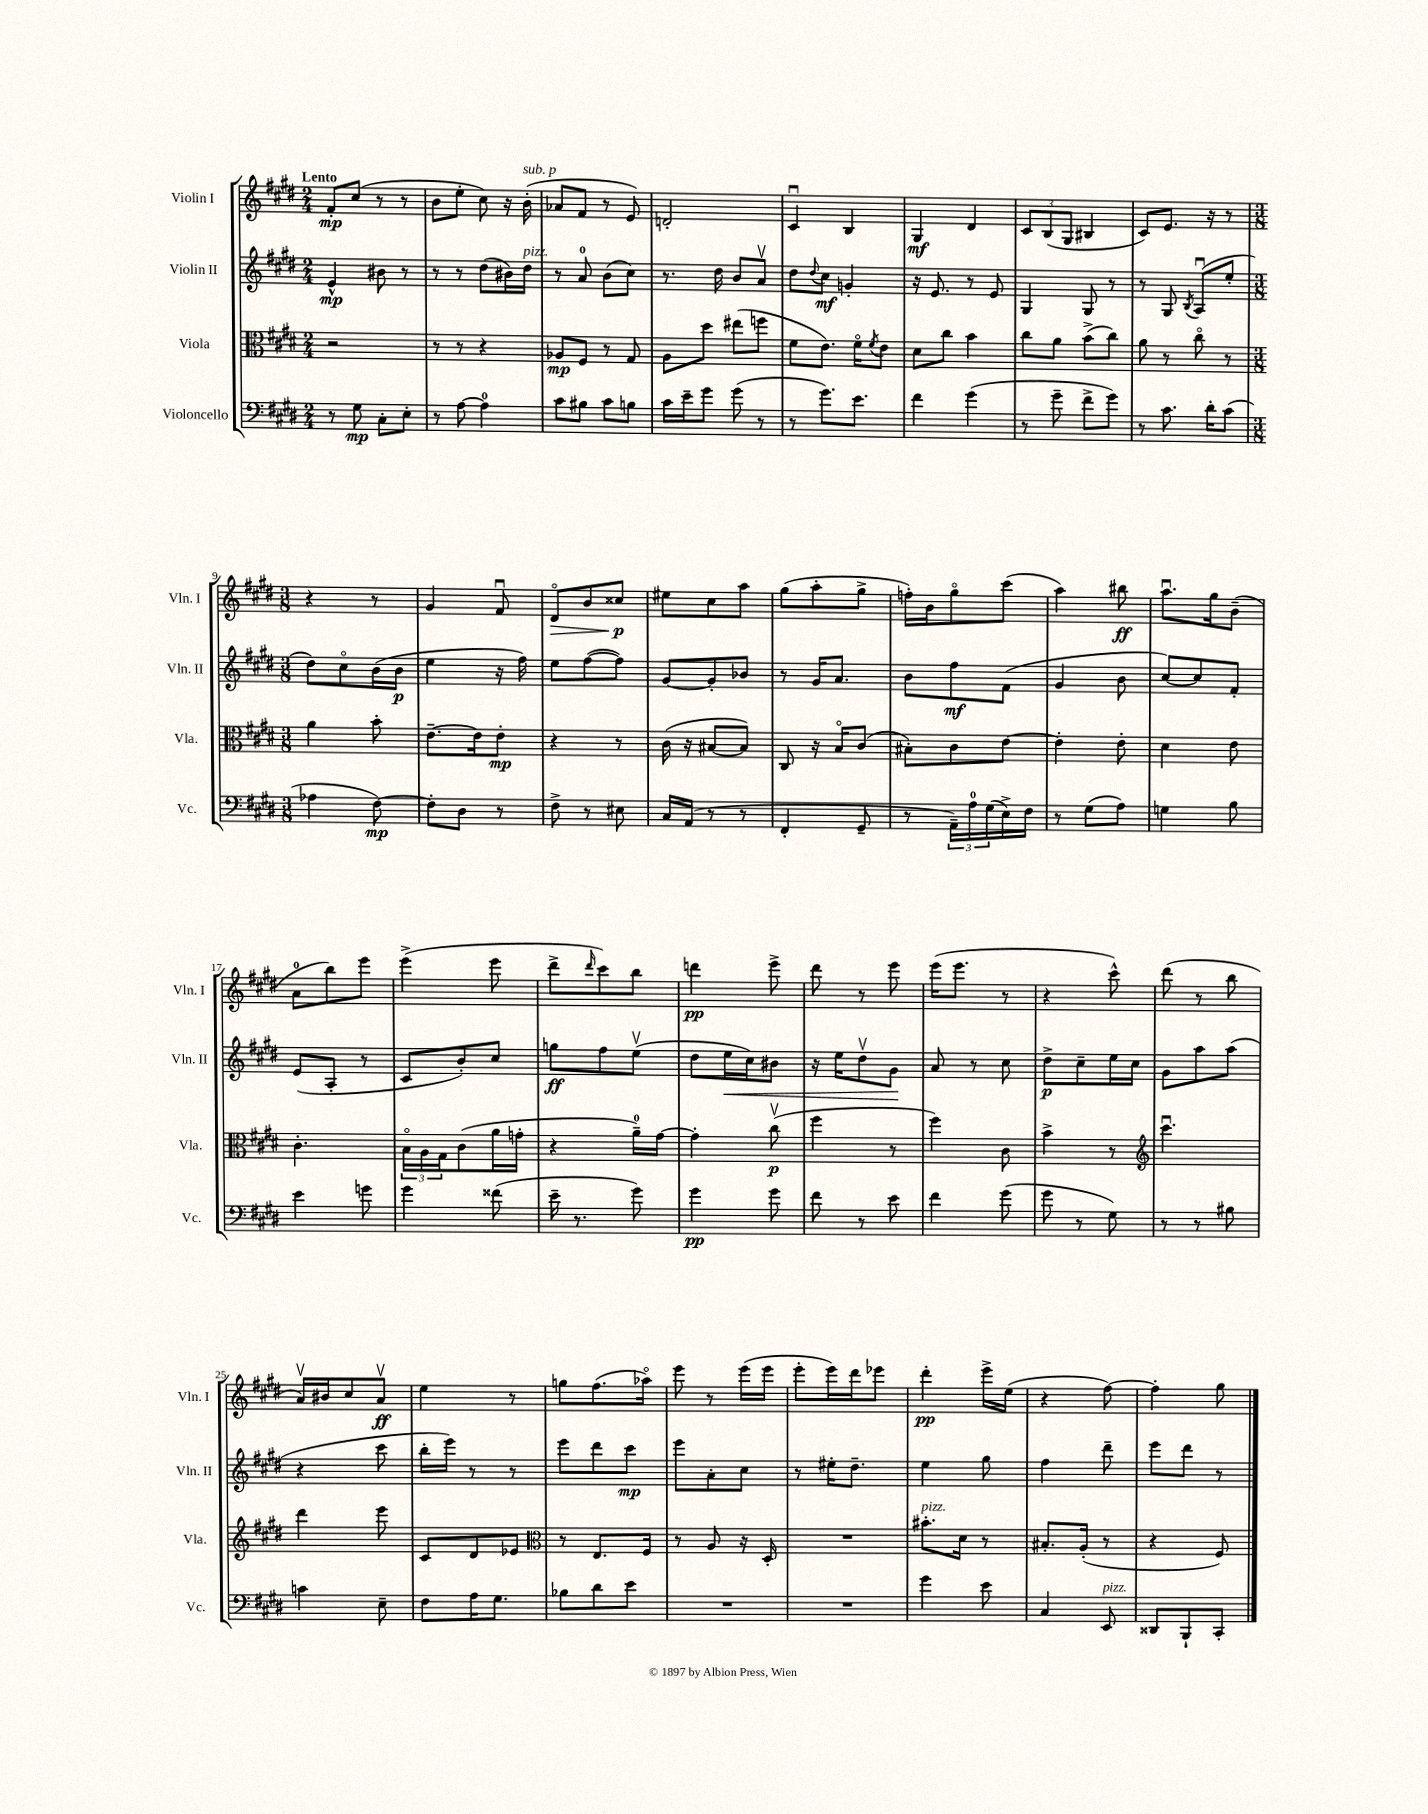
<<
\new StaffGroup <<
\new Staff = "s0" \with { instrumentName = "Violin I" shortInstrumentName = "Vln. I" } {
    \clef treble \key e \major \numericTimeSignature \time 2/4 \tempo "Lento"
    fis'8-.\mp cis''8( r8 r8 |
    b'8 e''8-. cis''8) r16 b'16-.^\markup { \italic "sub. p" }( |
    aes'8 fis'8 r8 e'8) |
    d'2-. |
    cis'4\downbow b4 |
    gis4\mf dis'4 |
    \tuplet 3/2 { cis'8 b8( gis8 } bis4 |
    cis'8) e'8. r16 r8 |
    \numericTimeSignature \time 3/8 r4 r8 |
    gis'4 fis'8\downbow |
    dis'8\flageolet\> b'8 cisis''8\p\! |
    eis''8 cis''8 a''8 |
    gis''8( a''8-. gis''8-> |
    f''16-.) b'16 gis''8\flageolet cis'''8( |
    a''4) bis''8\ff |
    a''8.\downbow gis''16 b'8--( |
    a'8-0 b''8) e'''8 |
    e'''4->( e'''8 |
    dis'''8-> \grace { dis'''16 } cis'''8) b''8 |
    d'''4\pp e'''8-> |
    dis'''8 r8 e'''8 |
    e'''16( e'''8. r8 |
    r4 cis'''8-^) |
    dis'''8( r8 b''8 |
    a'16\upbow) bis'16 cis''8 a'8\upbow\ff |
    e''4 r8 |
    g''8 fis''8.( aes''16\flageolet) |
    e'''8 r8 e'''16( e'''16 |
    e'''8-. e'''16) dis'''16 ees'''8 |
    dis'''4-.\pp e'''16-> e''16( |
    r4 fis''8~) |
    fis''4-. gis''8 \bar "|." |
}
\new Staff = "s1" \with { instrumentName = "Violin II" shortInstrumentName = "Vln. II" } {
    \clef treble \key e \major \numericTimeSignature \time 2/4
    e'4-^\mp bis'8 r8 |
    r8 r8 dis''8( bis'16) dis''16^\markup { \italic "pizz." } |
    r8 a'8-0 b'8( cis''8) |
    r8. dis''16 b'8 a'8\upbow |
    dis''8 \appoggiatura { dis''8 } cis''8\mf g'4-. |
    r16 e'8. r8 e'8 |
    gis4 gis8 r8 |
    r8 gis8 \acciaccatura { b8 } a8\downbow( e''8-. |
    \numericTimeSignature \time 3/8 dis''8) cis''8\flageolet b'16( b'16\p |
    e''4 r16 fis''16) |
    e''8 fis''8~( fis''8) |
    gis'8~ gis'8-. bes'8 |
    r8 gis'16 a'8. |
    b'8 fis''8\mf fis'8( |
    gis'4 b'8 |
    cis''8~) cis''8 fis'8-. |
    e'8( a8-. r8 |
    cis'8 b'8-.) cis''8 |
    g''8\ff fis''8 e''8\upbow( |
    dis''8 e''16\< cis''16) bis'8 |
    r16 e''16 dis''8\upbow gis'8\! |
    a'8 r8 cis''8 |
    dis''8->\p cis''8-- e''16 cis''16 |
    gis'8 a''8 a''8( |
    r4 cis'''8 |
    b''16-. e'''16) r8 r8 |
    e'''8 dis'''8 cis'''8\mp |
    e'''8 a'8-. cis''8 |
    r8 eis''16-. dis''8.-- |
    e''4 gis''8 |
    fis''4 dis'''8-- |
    e'''8 dis'''8 r8 \bar "|." |
}
\new Staff = "s2" \with { instrumentName = "Viola" shortInstrumentName = "Vla." } {
    \clef alto \key e \major \numericTimeSignature \time 2/4
    r2 |
    r8 r8 r4 |
    aes8\mp fis8 r8 gis8 |
    a8 dis''8 eis''8( f''8 |
    fis'8 e'8.) fis'16\flageolet \acciaccatura { fis'8 } e'8 |
    dis'8 cis''8 b'4 |
    cis''8 a'8 b'8->( cis''8) |
    a'8 r8 cis''8\flageolet r8 |
    \numericTimeSignature \time 3/8 a'4 b'8-. |
    e'8.~-- e'16 e'8-.\mp |
    r4 r8 |
    cis'16( r16 bis8~ bis8) |
    cis8 r16 b16\flageolet cis'8( |
    bis8-.) cis'8 e'8~ |
    e'4-. e'8-. |
    dis'4 e'8 |
    cis'4.-. |
    \tuplet 3/2 { b16\flageolet a16 gis16 } cis'8( a'16 g'16-. |
    r4 a'16-0--) gis'16~ |
    gis'4-. cis''8\upbow\p( |
    fis''4 r8 |
    fis''4) cis'8 |
    b'4-> r8 |
    \clef treble cis'''4.\downbow |
    dis'''4 e'''8 |
    cis'8 dis'8 ees'8 |
    \clef alto r8 e8. fis16 |
    r8 a8 r16 dis16-. |
    R4. |
    bis'8.-.^\markup { \italic "pizz." } dis'16 r8 |
    bis8.-. a16-.( r8 |
    r4 fis8) \bar "|." |
}
\new Staff = "s3" \with { instrumentName = "Violoncello" shortInstrumentName = "Vc." } {
    \clef bass \key e \major \numericTimeSignature \time 2/4
    r8 gis8\mp cis8-. e8-. |
    r8 a8~ a4-0 |
    cis'8 bis8 cis'8 b8 |
    cis'16 e'16-- gis'8 gis'8( r8 |
    r8 gis'8.) e'8. |
    fis'4 gis'4( |
    r8 gis'8-- fis'8-> gis'8) |
    r8 cis'8. dis'16-. cis'8( |
    \numericTimeSignature \time 3/8 aes4 fis8~\mp) |
    fis8-. dis8 r8 |
    fis8-> r8 eis8 |
    cis16 a,16( r8 r8 |
    fis,4-. gis,8-- |
    r8 \tuplet 3/2 { a,16--) a16-0 gis16( } e16->) fis16 |
    r8 gis8( a8) |
    g4 b8 |
    e'4 g'8 |
    gis'4 fisis'8( |
    e'16-- r8. gis'8) |
    gis'4\pp gis'8 |
    fis'8 r8 e'8 |
    fis'4 gis'8( |
    gis'8 r8 gis8) |
    r8 r8 bis8 |
    c'4 e8-- |
    fis8 a16 gis8. |
    bes8 dis'8 e'8 |
    R4. |
    R4. |
    gis'4 e'8 |
    cis4 e,8^\markup { \italic "pizz." } |
    disis,8 b,,8-! cis,8-. \bar "|." |
}
>>
>>
